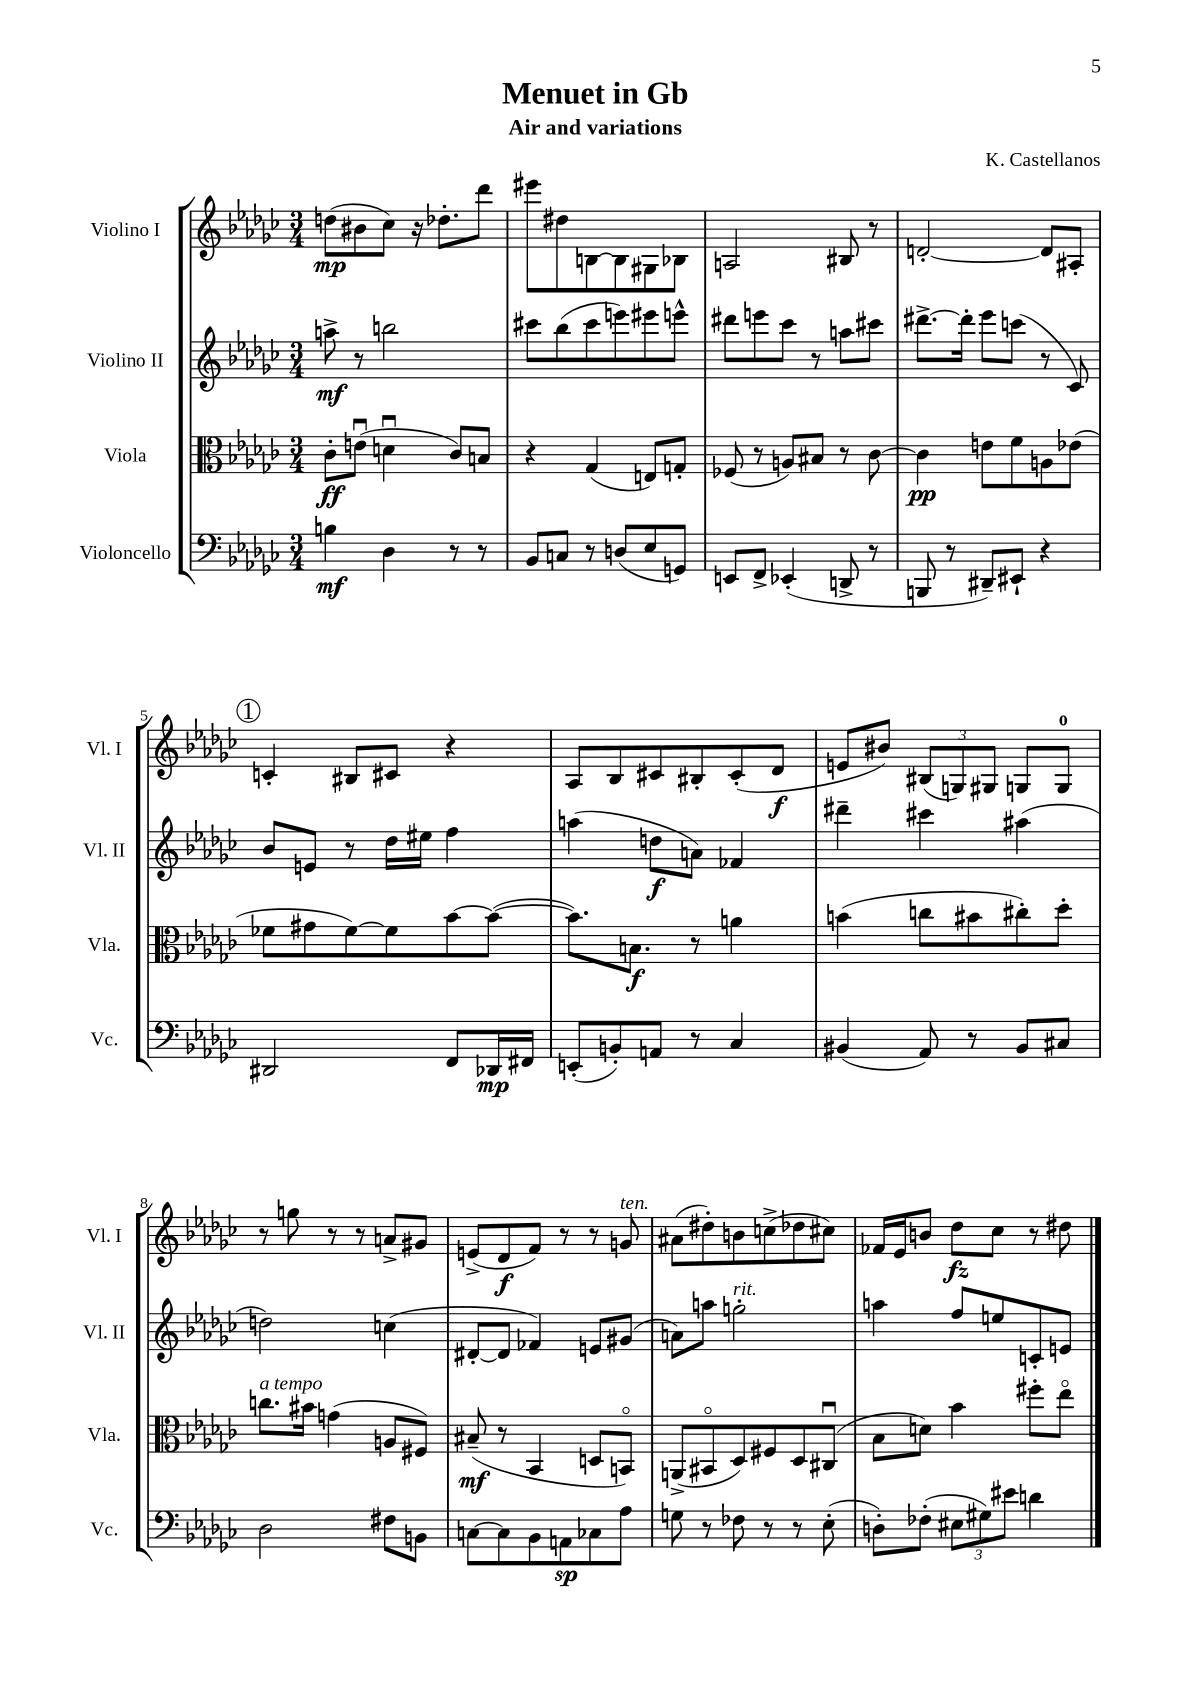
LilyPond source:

\header { title = "Menuet in Gb" composer = "K. Castellanos" subtitle = "Air and variations" }
<<
\new StaffGroup <<
\new Staff = "s0" \with { instrumentName = "Violino I" shortInstrumentName = "Vl. I" } {
    \clef treble \key ges \major \numericTimeSignature \time 3/4
    d''8\mp( bis'8 ces''8) r16 des''8.-. des'''8 |
    eis'''8 dis''8 b8~ b8 gis8 bes8 |
    a2 bis8 r8 |
    d'2~-. d'8 ais8-. |
    \mark \markup { \circle "1" } c'4-. bis8 cis'8 r4 |
    aes8 bes8 cis'8 bis8-. cis'8-.( des'8\f |
    e'8 bis'8) \tuplet 3/2 { bis8( g8) gis8 } g8 g8-0 |
    r8 g''8 r8 r8 a'8-> gis'8 |
    e'8->( des'8\f f'8) r8 r8 g'8^\markup { \italic "ten." } |
    ais'8( dis''8-.) b'8 c''8->( des''8 cis''8) |
    fes'16 ees'16 b'8 des''8\fz ces''8 r8 dis''8 \bar "|." |
}
\new Staff = "s1" \with { instrumentName = "Violino II" shortInstrumentName = "Vl. II" } {
    \clef treble \key ges \major \numericTimeSignature \time 3/4
    a''8->\mf r8 b''2 |
    cis'''8 bes''8( cis'''8 e'''8) eis'''8 e'''8-^ |
    dis'''8 e'''8 ces'''8 r8 a''8 cis'''8 |
    dis'''8.~-> dis'''16-. ees'''8 c'''8( r8 ces'8) |
    \mark \markup { \circle "1" } bes'8 e'8 r8 des''16 eis''16 f''4 |
    a''4( d''8\f a'8) fes'4 |
    dis'''4-- cis'''4 ais''4( |
    d''2) c''4( |
    dis'8~-. dis'8 fes'4) e'8 gis'8( |
    a'8) a''8 g''2-.^\markup { \italic "rit." } |
    a''4 f''8 e''8 c'8-. e'8 \bar "|." |
}
\new Staff = "s2" \with { instrumentName = "Viola" shortInstrumentName = "Vla." } {
    \clef alto \key ges \major \numericTimeSignature \time 3/4
    ces'8-.\ff e'8\downbow( d'4\downbow ces'8) b8 |
    r4 ges4( e8) g8-. |
    fes8( r8 a8) bis8 r8 ces'8~ |
    ces'4\pp e'8 f'8 a8 ees'8( |
    \mark \markup { \circle "1" } fes'8 gis'8 fes'8~) fes'8 bes'8~ bes'8~( |
    bes'8.) b8.\f r8 a'4 |
    b'4( c''8 bis'8 cis''8-.) des''8-. |
    c''8.^\markup { \italic "a tempo" } bis'16 g'4( a8 fis8) |
    bis8--\mf( r8 bes,4 d8 b,8\flageolet) |
    a,8->( bis,8\flageolet des8) fis8 des8 cis8\downbow( |
    bes8 d'8) bes'4 fis''8-. ees''8\flageolet \bar "|." |
}
\new Staff = "s3" \with { instrumentName = "Violoncello" shortInstrumentName = "Vc." } {
    \clef bass \key ges \major \numericTimeSignature \time 3/4
    b4\mf des4 r8 r8 |
    bes,8 c8 r8 d8( ees8 g,8) |
    e,8 f,8-> ees,4-.( d,8-> r8 |
    b,,8 r8 dis,8--) eis,8-! r4 |
    \mark \markup { \circle "1" } dis,2 f,8 des,16\mp fis,16 |
    e,8-.( b,8-.) a,8 r8 ces4 |
    bis,4( aes,8) r8 bis,8 cis8 |
    des2 fis8 b,8 |
    c8~ c8 bes,8 a,8\sp ces8 aes8 |
    g8 r8 fes8 r8 r8 ees8-.( |
    d8-.) fes8-.( \tuplet 3/2 { eis8 gis8) eis'8 } d'4 \bar "|." |
}
>>
>>
